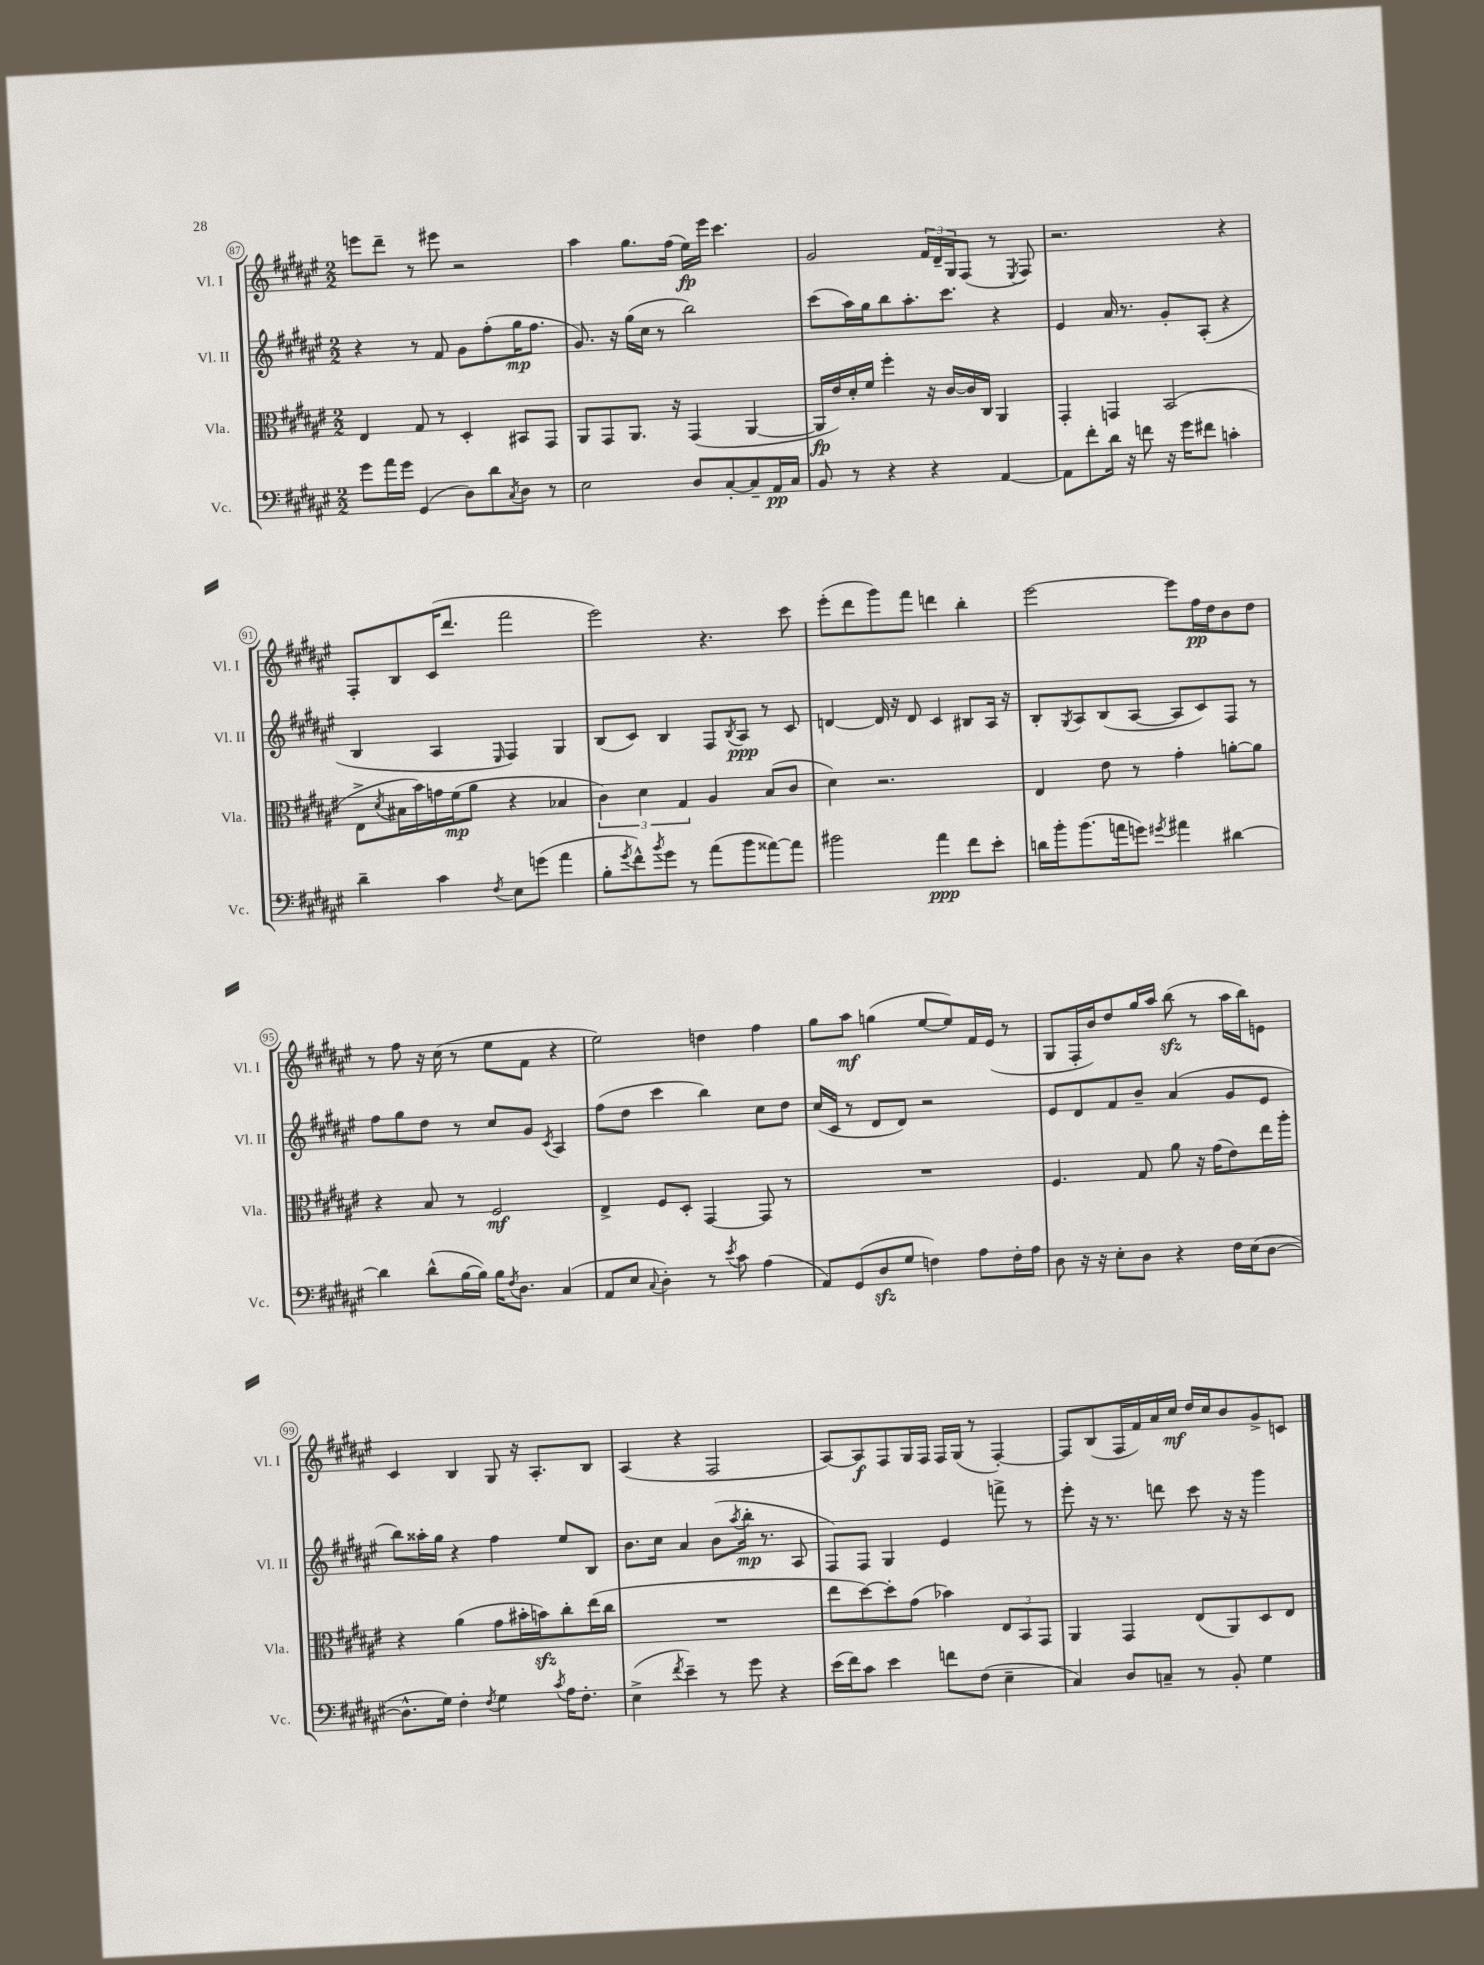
<<
\new StaffGroup <<
\new Staff = "s0" \with { instrumentName = "Vl. I" shortInstrumentName = "Vl. I" } {
    \clef treble \key fis \major \numericTimeSignature \time 2/2
    e'''8 dis'''8-- r8 eis'''8 r2 |
    ais''4 gis''8. fis''16( eis''16\fp) eis'''16 cis'''4. |
    gis'2 \tuplet 3/2 { fis'16 dis'16-- gis16 } fis8( r8 \acciaccatura { eis8 } fis8) |
    r2. r4 |
    fis8-. b8 cis'16( dis'''8. fis'''2 |
    eis'''2) r4. cis'''8 |
    eis'''8-.( dis'''8 gis'''8) fis'''8 d'''4 b''4-. |
    eis'''2~ eis'''8 fis''16\pp dis''16 b'8 dis''8 |
    r8 fis''8 r16 cis''16( r8 eis''8 fis'8 r4 |
    eis''2) d''4 fis''4 |
    gis''8 ais''8\mf g''4( eis''8~ eis''8) fis'16 eis'16( r8 |
    gis8 fis16-. b'16) dis''8 gis''16 ais''16 b''8\sfz( r8 ais''16 b''16) e'8 |
    cis'4 b4 gis8 r16 ais8.-. b8 |
    ais4( r4 fis2 |
    ais8~) ais8\f fis8 gis16 fis16 fis16 gis16( r8 fis4~-.) |
    fis8 b8( fis16 fis'16) ais'16 cis''16\mf dis''16 cis''16 b'8 gis'8-> c'8 \bar "|." |
}
\new Staff = "s1" \with { instrumentName = "Vl. II" shortInstrumentName = "Vl. II" } {
    \clef treble \key fis \major \numericTimeSignature \time 2/2
    r4 r8 fis'8 gis'8 fis''8-.( gis''16\mp fis''8. |
    gis'8.) r16 gis''16( cis''16 r8 b''2) |
    cis'''8( ais''16) gis''16 b''8 ais''8.-. cis'''8. r4 |
    eis'4 ais'16 r8. gis'8-. ais8-.( r4 |
    b4 ais4 \grace { eis16 } fis4) gis4 |
    b8( cis'8) b4 fis8 \acciaccatura { b8 } ais8\ppp r8 cis'8 |
    d'4~ d'16 r16 d'8 cis'4 bis8 ais16 r16 |
    b8-. \acciaccatura { gis8 } ais8 b8( ais8~ ais8 cis'8) fis8 r8 |
    fis''8 gis''8 dis''8 r8 cis''8 gis'8 \acciaccatura { cis'8 } ais4 |
    fis''8( dis''8 cis'''4 b''4) cis''8 dis''8 |
    cis''16( cis'16 r8 dis'8 dis'8) r2 |
    eis'8 dis'8 fis'8 b'8-- ais'4( gis'8 eis'8 |
    b''8) aisis''16-. gis''16 r4 fis''4 eis''8 b8 |
    b'8. cis''16 ais'4 b'8( \acciaccatura { ais''8 } b''16-.\mp r8. ais8 |
    fis8) fis8 gis4 eis'4 f'''8-> r8 |
    eis'''8-. r16 r8. d'''8 cis'''8 r16 r16 gis'''4 \bar "|." |
}
\new Staff = "s2" \with { instrumentName = "Vla." shortInstrumentName = "Vla." } {
    \clef alto \key fis \major \numericTimeSignature \time 2/2
    eis4 gis8 r8 dis4-. bis,8 gis,8 |
    ais,8 gis,8 ais,8. r16 gis,4( ais,4~ |
    ais,16\fp eis'16) dis'16-. fis'16 fis''4-. r16 cis'16~ cis'16 cis16 ais,4 |
    gis,4-. g,4 b,2( |
    eis8-> \acciaccatura { dis'8 } bis16 b'16) g'16 fis'16\mp( ais'8 r4 bes4 |
    \tuplet 3/2 { cis'4) dis'4 gis4 } ais4 b8( cis'8 |
    dis'4) r2. |
    eis4 eis'8 r8 gis'4-. a'8~-. a'8 |
    r4 b8 r8 fis2\mf |
    eis4-> fis8 dis8-. gis,4~ gis,8 r8 |
    R1 |
    fis4. gis8 ais'8 r16 gis'16( eis'8) eis''16 ais''16-. |
    r4 ais'4( gis'8 bis'16-. b'16\sfz) cis''8-. eis''16( cis''16 |
    R1 |
    eis''8 dis''8~) dis''8-. gis'8( bes'4) \tuplet 3/2 { eis8 b,8 gis,8 } |
    ais,4 gis,4 eis8( ais,8) dis8 eis8 \bar "|." |
}
\new Staff = "s3" \with { instrumentName = "Vc." shortInstrumentName = "Vc." } {
    \clef bass \key fis \major \numericTimeSignature \time 2/2
    gis'8 ais'16 gis'16 gis,4( dis8) dis'8 \acciaccatura { cis8 } dis8 r8 |
    eis2 dis8 cis8~-. cis8-- ais,16\pp cis16 |
    b,8 r8 r4 r4 ais,4~ |
    ais,8 fis'8-. dis'16 r16 f'8 r16 gis'16 fis'8 c'4-. |
    dis'4-- cis'4 \acciaccatura { fis8 } eis8 g'8( ais'4 |
    b8-. \acciaccatura { gis'8 } fis'8-^) \acciaccatura { b'8 } gis'8 r8 ais'8( b'8 aisis'8~) aisis'8 |
    bis'2 ais'4\ppp fis'8 eis'8-. |
    d'16 b'16-. b'8.( a'16 g'8) \acciaccatura { gis'8 } ais'4 dis'4~ |
    dis'4 dis'8-^( b16~ b16) b16 \acciaccatura { fis8 } dis8. cis4( |
    ais,8 eis8 \appoggiatura { cis8 } dis4-.) r8 \acciaccatura { eis'8 } cis'8 ais4( |
    ais,8) gis,8( dis8\sfz gis8 f4) ais8 f16-. ais16 |
    dis8 r16 r16 eis8-. dis8 r4 fis16 eis16( dis8~ |
    dis8.-^ gis16) fis4-. \acciaccatura { fis8 } gis4 \acciaccatura { cis'8 } ais16 fis8.-. |
    eis4->( \acciaccatura { fis'8 } eis'4--) r8 gis'8 r4 |
    eis'16( fis'16) cis'8 eis'4 f'8 fis8( eis4-- |
    cis4) dis8 c8-- r8 b,8-. gis4 \bar "|." |
}
>>
>>
\layout { \context { \Score currentBarNumber = #87 \override BarNumber.stencil = #(make-stencil-circler 0.1 0.3 ly:text-interface::print) } }
